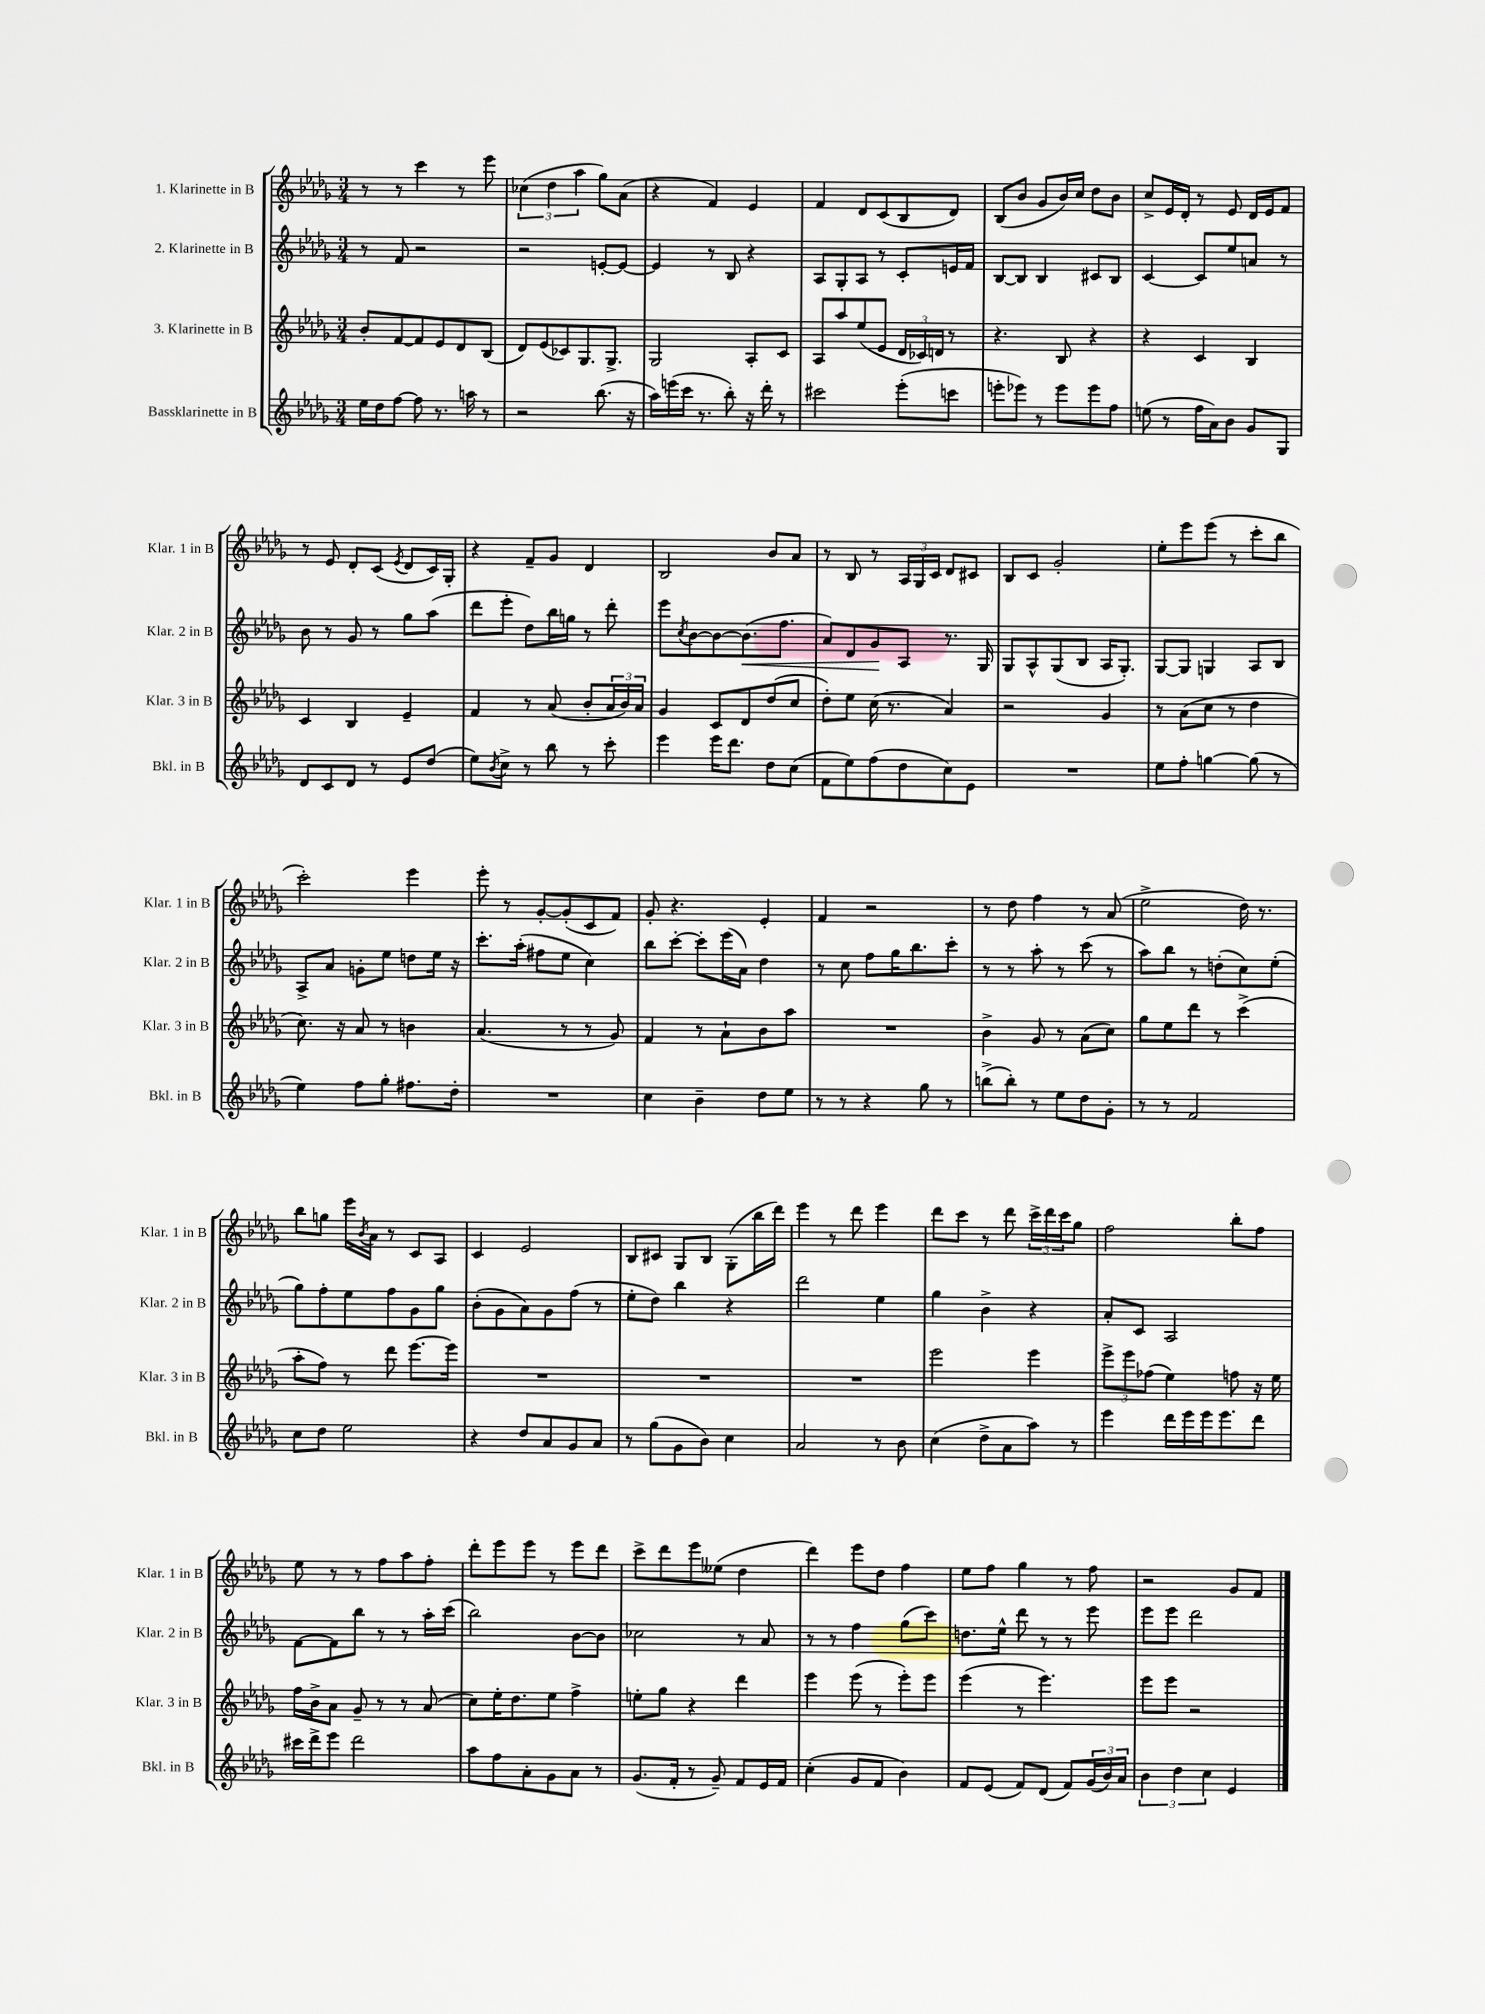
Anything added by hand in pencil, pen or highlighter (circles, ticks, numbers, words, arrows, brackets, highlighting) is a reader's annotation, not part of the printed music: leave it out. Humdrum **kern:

**kern	**kern	**kern	**dynam	**kern
*part4	*part3	*part2	*part2	*part1
*staff4	*staff3	*staff2	*staff2	*staff1
*I"Bassklarinette in B	*I"3. Klarinette in B	*I"2. Klarinette in B	*	*I"1. Klarinette in B
*I'Bkl. in B	*I'Klar. 3 in B	*I'Klar. 2 in B	*	*I'Klar. 1 in B
*clefG2	*clefG2	*clefG2	*	*clefG2
*k[b-e-a-d-g-]	*k[b-e-a-d-g-]	*k[b-e-a-d-g-]	*	*k[b-e-a-d-g-]
*M3/4	*M3/4	*M3/4	*	*M3/4
=126	=126	=126	=126	=126
16ee-\LL	8b-'/L	8r	.	8r
16dd-\J	.	.	.	.
[8ff\J	[8f/	8f/	.	8r
8ff\]	8f/]	2r	.	4ccc\
8.r	8e-/	.	.	.
.	8d-/	.	.	8r
16aan\	.	.	.	.
8r	(8B-/J	.	.	8eee-\
=127	=127	=127	=127	=127
2r	8d-/L)	2r	.	(6cc-X\
.	(8e-/	.	.	.
.	.	.	.	6dd-\
.	8c-X/)	.	.	.
.	.	.	.	6aa-\
.	8.G-/	.	.	.
(8.bb-\	.	[8en'/L	.	8gg-\L)
.	8.G-^/J	.	.	.
.	.	8e/J_	.	(8a-\J
16r	.	.	.	.
=128	=128	=128	=128	=128
16aa-\LL)	2G-/	4e/]	.	4r
(16eeen\	.	.	.	.
16ccc\JJ	.	.	.	.
8.r	.	.	.	.
.	.	8r	.	4f/)
8bb-'\)	.	8B-/	.	.
16r	8A-'/L	4r	.	4e-/
16ddd-'\	.	.	.	.
8r	8c/J	.	.	.
=129	=129	=129	=129	=129
2ccc#X\	8A-/L	8A-/L	.	4f/
.	8aa-/	8G-'/	.	.
.	(8ee-/	8A-/J	.	8d-/L
.	8e-/J	8r	.	(8c/
(8eee-'\L	24d-/LL	8c'/L	.	8B-/
.	24c-X/)	.	.	.
.	24dn/JJ	.	.	.
8cccn\J	8r	16en/L	.	8d-/J)
.	.	16f/JJ	.	.
=130	=130	=130	=130	=130
8eeen'\L	4.r	[8B-/L	.	(8B-/L
8eee-X\J)	.	8B-/J]	.	8b-/J
8r	.	4B-/	.	8g-/L
8eee-\L	8B-/	.	.	16b-/L)
.	.	.	.	16cc/JJ
8eee-\	4r	8c#X/L	.	8dd-\L
8ff\J	.	8B-/J	.	8b-\J
=131	=131	=131	=131	=131
(8een\	4r	[4c/	.	8cc^/L
8r	.	.	.	16e-/L
.	.	.	.	16d-'/JJ
16ff\LL	4c/	8c/L]	.	8r
16a-\J)	.	.	.	.
8b-\J	.	8ee-/	.	8e-/
8g-/L	4B-/	8an/J	.	16d-/LL
.	.	.	.	16e-/J
8G-/J	.	8r	.	8f/J
!!LO:LB:g=z
=132	=132	=132	=132	=132
8d-/L	4c/	8b-\	.	8r
8c/	.	8r	.	8e-/
8d-/J	4B-/	8g-/	.	8d-'/L
8r	.	8r	.	(8c/J
.	.	.	.	8qe-/
8e-/L	4e-~/	8gg-\L	.	8d-/L
(8dd-/J	.	(8aa-\J	.	16c/L)
.	.	.	.	16G-'/JJ
=133	=133	=133	=133	=133
8ee-\L)	4f/	8ddd-\L	.	4r
8qb-/	.	.	.	.
8cc^\J	.	8eee-'\J	.	.
8r	8r	8dd-\L)	.	8f~/L
8bb-\	(8a-/	16bb-\L	.	8g-/J
.	.	16ggn\JJ	.	.
8r	8b-'/L	8r	.	4d-/
8ccc'\	24a-/L	8ddd-'\	.	.
.	24b-/)	.	.	.
.	24a-/JJ	.	.	.
=134	=134	=134	=134	=134
4eee-\	4g-/	8eee-\L	.	2B-/
.	.	8qcc/	.	.
.	.	[8b-\	.	.
16eee-\KL	8c/L	8b-\_	.	.
8.ddd-\J	.	.	.	.
!	!	!	!LO:HP:b	!
.	8d-/	(8.b-\]	<	.
8dd-\L	(8dd-/	.	.	8b-/L
.	.	8.ff\J	.	.
(8cc\J	8cc/J	.	.	8a-/J
=135	=135	=135	=135	=135
8f\L	8dd-'\L)	8a-/L)	.	8r
8ee-\)	8ee-\J	8d-/	.	8B-/
(8ff\	(16cc\	8g-/	.	8r
.	8.r	.	.	.
8dd-\	.	8A-/J	[	24A-/LL
.	.	.	.	24G-/
.	.	.	.	24c/JJ
8cc\)	4a-/)	8.r	.	8d-/L
8e-\J	.	.	.	8c#X/J
.	.	16G-/	.	.
=136	=136	=136	=136	=136
2.r	2r	8G-/L	.	8B-/L
.	.	8A-^^/	.	8c/J
.	.	(8G-/	.	2g-'/
.	.	8B-/J	.	.
.	4g-/	16A-/KL	.	.
.	.	8.G-'/J)	.	.
=137	=137	=137	=137	=137
8ee-\L	8r	[8G-/L	.	8ee-'\L
8ff'\J	(8a-\L	8G-/J]	.	8eee-\
[4ggn\	8cc\J	4Gn/	.	(8eee-\J
.	8r	.	.	8r
(8gg\]	4dd-\	8A-/L	.	8ccc'\L
8r	.	8B-/J	.	8bb-\J
!!LO:LB:g=z
=138	=138	=138	=138	=138
4ee-\)	8.cc\)	8A-^/L	.	2ccc'\)
.	.	8a-/J	.	.
.	16r	.	.	.
8ff\L	8a-/	8gn'\L	.	.
8gg-'\J	8r	8ee-\J	.	.
8.ff#X\L	4bn\	8ddn\L	.	4eee-\
.	.	16ee-\Jk	.	.
16dd-'\Jk	.	16r	.	.
=139	=139	=139	=139	=139
2.r	(4.a-/	8.ccc'\L	.	8eee-'\
.	.	.	.	8r
.	.	(16aa-'\Jk	.	.
.	.	8ff#X\L	.	[8g-'/L
.	8r	8ee-\J	.	(8g-'/]
.	8r	4cc\)	.	8c/
.	8g-/)	.	.	8f/J)
=140	=140	=140	=140	=140
4cc\	4f/	8bb-\L	.	8g-'/
.	.	[8ccc'\J	.	4.r
4b-~\	8r	8ccc'\L]	.	.
.	8a-`\L	(16eee-\L	.	.
.	.	16a-\JJ)	.	.
8dd-\L	8b-\	4dd-\	.	4e-'/
8ee-\J	8aa-\J	.	.	.
=141	=141	=141	=141	=141
8r	2.r	8r	.	4f/
8r	.	8cc\	.	.
4r	.	8ff\L	.	2r
.	.	16gg-\K	.	.
.	.	8.bb-\	.	.
8gg-\	.	.	.	.
8r	.	8ccc'\J	.	.
=142	=142	=142	=142	=142
(8bbn^\L	4b-^\	8r	.	8r
8bb'\J)	.	8r	.	8dd-\
8r	8g-/	8aa-'\	.	4ff\
8ee-\L	8r	8r	.	.
8dd-\	(8a-\L	(8ccc\	.	8r
8g-'\J	8cc\J)	8r	.	(8a-/
=143	=143	=143	=143	=143
8r	8gg-\L	8aa-\L)	.	2ee-^\
8r	8ee-\	8bb-\J	.	.
2f/	8ddd-\J	8r	.	.
.	8r	(8ddn'\L	.	.
.	(4ccc^\	8cc\)	.	16dd-\)
.	.	.	.	8.r
.	.	(8ee-'\J	.	.
!!LO:LB:g=z
=144	=144	=144	=144	=144
8cc\L	8aa-'\L	8gg-\L)	.	8bb-\L
8dd-\J	8ff\J)	8ff'\	.	8ggn\J
2ee-\	8r	8ee-\	.	16eee-\LL
.	.	.	.	8qb-/
.	.	.	.	16a-\JJ
.	8ddd-\	8ff\	.	8r
.	[8.eee-\L	8g-\	.	8c/L
.	.	8gg-\J	.	8A-/J
.	16eee-\Jk]	.	.	.
=145	=145	=145	=145	=145
4r	2.r	(8b-'\L	.	4c/
.	.	8g-\	.	.
8dd-/L	.	8a-\)	.	2e-/
8a-/	.	8g-\	.	.
8g-/	.	(8ff\J	.	.
8a-/J	.	8r	.	.
=146	=146	=146	=146	=146
8r	2.r	8ee-'\L	.	8B-/L
(8gg-\L	.	8dd-\J)	.	8c#X/J
8g-\	.	4bb-\	.	8G-/L
8b-\J)	.	.	.	8B-/J
4cc\	.	4r	.	(8G-'\L
.	.	.	.	16bb-\L
.	.	.	.	16ddd-\JJ)
=147	=147	=147	=147	=147
2a-/	2.r	2ddd-\	.	4eee-\
.	.	.	.	8r
.	.	.	.	8ddd-\
8r	.	4ee-\	.	4eee-\
8b-\	.	.	.	.
=148	=148	=148	=148	=148
(4cc\	2eee-\	4gg-\	.	8ddd-\L
.	.	.	.	8ccc\J
8dd-^\L	.	4b-^\	.	8r
8a-\	.	.	.	8ddd-\
8aa-\J)	4eee-\	4r	.	24ccc^\LL
.	.	.	.	24ddd-\
.	.	.	.	24ccc\J
8r	.	.	.	8gg-\J
=149	=149	=149	=149	=149
4eee-\	12eee-^\L	8a-'/L	.	2ff\
.	12eee-\	.	.	.
.	.	8c/J	.	.
.	(12ff-X\J	.	.	.
16ddd-\LL	4ee-\)	2A-/	.	.
16eee-\	.	.	.	.
16eee-\J	.	.	.	.
8.eee-\	.	.	.	.
.	8ffn\	.	.	8bb-'\L
8ddd-\J	16r	.	.	8ff\J
.	16ee-\	.	.	.
!!LO:LB:g=z
=150	=150	=150	=150	=150
16ccc#X\LL	16ff\LL	[8f\L	.	8ee-\
16ddd-^\J	16b-^\J	.	.	.
8eee-\J	8a-\J	8f\]	.	8r
2ddd-\	8g-~/	8bb-\J	.	8r
.	8r	8r	.	8ff\L
.	8r	8r	.	8aa-\
.	(8a-/	16aa-'\LL	.	8ff'\J
.	.	(16ccc\JJ	.	.
=151	=151	=151	=151	=151
8aa-\L	8cc\L)	2bb-\)	.	8ddd-'\L
8ff\	16ee-'\K	.	.	8eee-\
.	8.dd-\	.	.	.
8a-'\	.	.	.	8eee-\J
8g-\	8ee-\J	.	.	8r
8a-\J	4ff^\	[8b-\L	.	8eee-\L
8r	.	8b-\J]	.	8ddd-\J
=152	=152	=152	=152	=152
(8.g-/L	8een'\L	2cc-X\	.	8ccc^\L
.	8gg-\J	.	.	8ddd-\
16f'/Jk	.	.	.	.
8r	4r	.	.	8eee-\
8g-~/)	.	.	.	(8ee--X\J
8f/L	4ddd-\	8r	.	4dd-\
16e-/L	.	8a-/	.	.
16f/JJ	.	.	.	.
=153	=153	=153	=153	=153
(4cc'\	4eee-\	8r	.	4ddd-\)
.	.	8r	.	.
8g-/L	(8eee-\	4ff\	.	8eee-\L
8f/J	8r	.	.	8dd-\J
4b-\)	8eee-'\L)	(8gg-\L	.	4ff\
.	8eee-\J	8ccc\J)	.	.
=154	=154	=154	=154	=154
8f/L	(4eee-\	8.ddn\L	.	8ee-\L
(8e-/J	.	.	.	8ff\J
.	.	16ee-^^\Jk	.	.
8f/L)	8r	8ddd-\	.	4gg-\
(8d-/J	4.eee-\)	8r	.	.
8f/L)	.	8r	.	8r
(24g-/L	.	8eee-\	.	8ff\
24b-/)	.	.	.	.
24a-/JJ	.	.	.	.
=155	=155	=155	=155	=155
6b-\	8eee-\L	8eee-\L	.	2r
.	8eee-\J	8eee-\J	.	.
6dd-\	.	.	.	.
.	2r	2ddd-\	.	.
6cc\	.	.	.	.
4e-/	.	.	.	8g-/L
.	.	.	.	8f/J
==	==	==	==	==
*-	*-	*-	*-	*-
